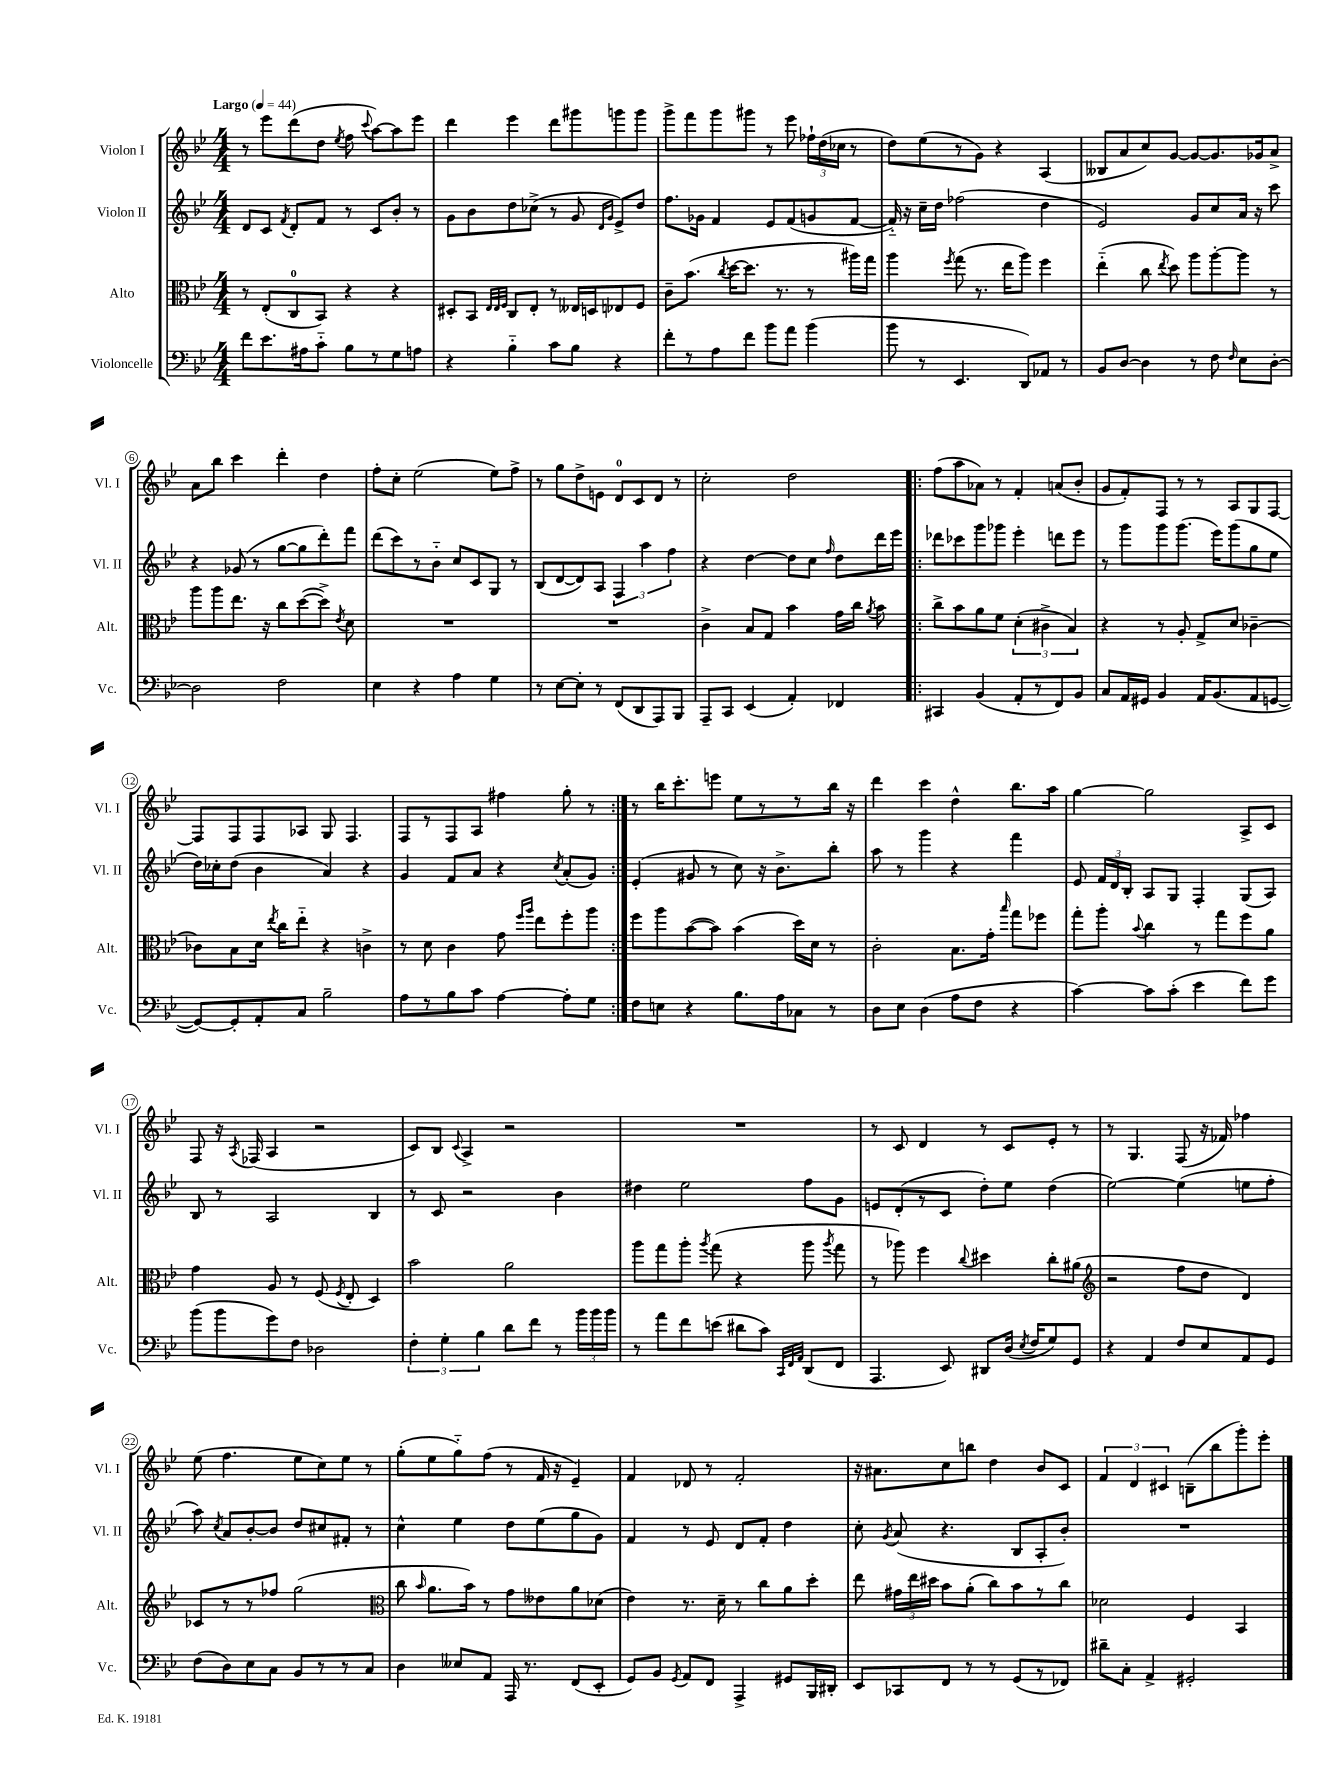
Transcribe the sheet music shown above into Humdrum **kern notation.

**kern	**kern	**kern	**kern
*staff4	*staff3	*staff2	*staff1
*clefF4	*clefC3	*clefG2	*clefG2
*k[b-e-]	*k[b-e-]	*k[b-e-]	*k[b-e-]
*M4/4	*M4/4	*M4/4	*M4/4
*MM44	*MM44	*MM44	*MM44
8f	8r	8d	8r
8.e-	(8E-'	8c	8eee-
.	.	8qf	.
.	8C	8d'	(8ddd
16A#	.	.	.
8c'~	8BB-)	8f	8dd
.	.	.	8qee-
8B-	4r	8r	8ff
.	.	.	8qqccc
8r	.	8c	[8aa)
8G	4r	8b-'	8aa]
8A	.	8r	8eee-
=	=	=	=
4r	8D#'	8g	4ddd
.	8BB-	8b-	.
.	32qqE-	.	.
.	32qqE-	.	.
.	32qqF	.	.
4B-'~	8C	8dd	4eee-
.	8E-'	(8cc-^	.
8c	8r	8r	8ddd
8B-	16E--	8g	8ggg#
.	16D	.	.
.	.	16qqd	.
.	.	16qqg	.
4r	8E-	8e-^)	8ggg
.	8F	8dd	8ggg
=	=	=	=
8f'	8c~	8.ff	8ggg^
8r	(8.b-	.	8fff
.	.	16g-	.
8A	.	4f	8ggg
.	8qcc	.	.
.	[16dd	.	.
8f	8.dd]	.	8ggg#
8b-	.	8e-	8r
.	8.r	.	.
8a	.	(8f	8eee-
(4b-	8r	8g	24ff-`
.	.	.	(24dd
.	.	.	24cc-
.	16aa#)	[8f	8r
.	16gg	.	.
=	=	=	=
8b-	4aa	16f'~])	8dd)
.	.	16r	.
8r	.	16cc~	(8ee-
.	.	16dd	.
.	8qff	.	.
4.EE-	(8gg	(2ff-	8r
.	8.r	.	8g)
.	.	.	4r
.	16ee-	.	.
8DD)	8aa)	.	.
8AA-	4ff	4dd	(4A
8r	.	.	.
=	=	=	=
8BB-	(4ee-'~	2e-)	8B--
[8D	.	.	8a
4D]	8cc	.	8cc)
.	8qee-	.	.
.	8dd)	.	[8g
8r	8aa	8g	8g_
8F	[8aa'	8cc	8.g]
16qqF	.	.	.
8E-	8aa]	16a	.
.	.	16r	16g-
[8D'	8r	8ccc	8a^
=	=	=	=
2D]	8aa	4r	8a
.	8aa	.	8bb-
.	8.ee-	(8g-	4ccc
.	.	8r	.
.	16r	.	.
2F	8cc	[8gg	4ddd'
.	([8dd	8gg]	.
.	8dd^])	8ddd')	4dd
.	8qe-	.	.
.	8d	8fff	.
=	=	=	=
4E-	1r	(8ddd	8ff'
.	.	8ccc)	8cc'
4r	.	8r	(2ee-
.	.	8b-'~	.
4A	.	8cc	.
.	.	8c	.
4G	.	8G	8ee-)
.	.	8r	8ff^
=	=	=	=
8r	1r	(8B-	8r
[8E-	.	[8d	8gg
8E-']	.	8d])	8dd^
8r	.	8A	8e
(8FF	.	6F	8d
8DD	.	.	8c
.	.	6aa	.
8AAA)	.	.	8d
.	.	6ff	.
8BBB-	.	.	8r
=	=	=	=
8AAA~	4c^	4r	2cc'
8CC	.	.	.
(4EE-	8B-	[4dd	.
.	8G	.	.
4AA')	4b-	8dd]	2dd
.	.	8cc	.
.	.	16qqff	.
4FF-	16g	8dd	.
.	16cc	.	.
.	8qa	.	.
.	8b-	16ddd	.
.	.	16eee-	.
=!|:	=!|:	=!|:	=!|:
4CC#	8cc^	8ddd-	(8ff
.	8b-	8ccc-	8aa
(4BB-	8a	8ggg	8a-)
.	8f	8ggg-	8r
8AA'	(6d'	4eee-'	4f'
8r	.	.	.
.	6c#^	.	.
8FF)	.	8ddd	(8a
.	6B-)	.	.
8BB-	.	8eee-	8b-'
=	=	=	=
8C	4r	8r	8g
16AA	.	8ggg	8f')
16GG#	.	.	.
4BB-	8r	8ggg	8F
.	8A'	(8.ggg	8r
16AA	8G^	.	8r
(8.BB-	.	16eee-)	.
.	8d	(8ggg	8A
8AA	[4c-~	8gg	8G
[8GG	.	8ee-	[8F
=	=	=	=
8GG_)	8c-]	16dd)	8F]
.	.	16cc-'	.
8GG']	8B-	(8dd	8F
8AA'	16d	4b-	8F
.	8qee-	.	.
.	16cc	.	.
8C	8ee-'~	.	8A-
2B-~	4r	4a)	8G
.	.	.	4.F
.	4c^	4r	.
=	=	=	=
8A	8r	4g	8F
8r	8d	.	8r
8B-	4c	8f	8F
8c	.	8a	8A
[4A	8g	4r	4ff#
.	16qqff	.	.
.	16qqaa	.	.
.	8ee-	.	.
.	.	8qcc	.
8A']	8ff'	(8a'	8gg'
8G	8aa	8g)	8r
=:|!	=:|!	=:|!	=:|!
8F	8ff	(4e-'	8r
8E	8aa	.	16bb-
.	.	.	8.ccc'
4r	([8b-	8g#	.
.	8b-])	8r	8eee
8.B-	(4b-	8cc)	8ee-
.	.	16r	8r
16A	.	8.b-^	.
8C-	16dd)	.	8r
.	16d	.	.
8r	8r	8bb-'	16bb-
.	.	.	16r
=	=	=	=
8D	2c'	8aa	4ddd
8E-	.	8r	.
(4D	.	4ggg	4ccc
8A	8.B-	4r	4dd^^
8F	.	.	.
.	16g'	.	.
.	16qqbb-	.	.
4r	8gg	4fff	8.bb-
.	8ff-	.	.
.	.	.	16aa
=	=	=	=
[4c)	8gg'	8e-	[4gg
.	8aa'	24f	.
.	.	24d	.
.	.	24B-'	.
.	8qqb-	.	.
8c]	4cc	8A	2gg]
(8c'	.	8G	.
4e-	8r	4F'	.
.	8gg	.	.
8f)	8ff	(8G	8A^
8g	8a	8A)	8c
=	=	=	=
(8b-	4g	8B-	8F
8b-	.	8r	16r
.	.	.	8qA
.	.	.	(16F-
8g)	8A	2A	4A
8F	8r	.	.
2D-	(8F	.	2r
.	8qF	.	.
.	8E-'	.	.
.	4D)	4B-	.
=	=	=	=
6F'	2b-	8r	8c)
.	.	8c	8B-
6G'	.	.	.
.	.	.	8qqc
.	.	2r	4A^
6B-	.	.	.
8d	2a	.	2r
8f	.	.	.
8r	.	4b-	.
24b-	.	.	.
24b-	.	.	.
24b-	.	.	.
=	=	=	=
8r	8aa	4dd#	1r
8a	8gg	.	.
8f	8aa'	2ee-	.
.	8qaa	.	.
(8e	(8gg	.	.
8d#	4r	.	.
8c)	.	.	.
32qqCC	.	.	.
32qqFF	.	.	.
32qqAA	.	.	.
(8DD	8aa	8ff	.
.	8qaa	.	.
8FF	8gg	8g	.
=	=	=	=
4.AAA	8r	8e	8r
.	8aa-)	(8d'	8c
.	4ff	8r	4d
8EE-)	.	8c	.
.	8qqcc	.	.
8DD#	4dd#	8dd')	8r
(16D	.	8ee-	8c
8qE-	.	.	.
16F	.	.	.
8G)	8cc'	(4dd	8e-'
8GG	(8a#	.	8r
=	=	=	=
*	*clefG2	*	*
4r	2r	[2ee-)	8r
.	.	.	4.G
4AA	.	.	.
8F	8ff	(4ee-]	(8F
8E-	8dd	.	16r
.	.	.	16f-)
8AA	4d)	8ee	4ff-
8GG	.	8ff'	.
=	=	=	=
(8F	8c-	8aa)	(8ee-
.	.	8qcc	.
8D)	8r	8a	4.ff
8E-	8r	[8b-'	.
8C	8ff-	8b-]	.
8BB-	(2gg	8dd	8ee-
8r	.	8cc#	8cc)
8r	.	8f#'	8ee-
8C	.	8r	8r
=	=	=	=
*	*clefC3	*	*
4D	8cc	4cc^^	(8gg'
.	16qqb-	.	.
.	8.a	.	8ee-
8E--	.	4ee-	8gg'~)
.	16b-)	.	.
8AA	8r	.	(8ff
16AAA	8g	8dd	8r
8.r	.	.	.
.	8e--	(8ee-	16f
.	.	.	16r
(8FF	8a	8gg	4e-~)
8EE-'	(8d-	8g)	.
=	=	=	=
8GG)	4e-)	4f	4f
8BB-	.	.	.
8qGG	.	.	.
8AA	8.r	8r	8d-
8FF	.	8e-	8r
.	16d~	.	.
4AAA^	8r	8d	2f'
.	8cc	8f'	.
8GG#	8a	4dd	.
16BBB-	8dd'	.	.
16DD#'	.	.	.
=	=	=	=
8EE-	8ee-	8cc'	16r
.	.	.	8.a#
.	.	8qg	.
8CC-	24g#	(8a	.
.	24ee-	.	.
.	24dd#	.	.
8FF	8b-	4.r	8cc
8r	(8a'	.	8bb
8r	8cc)	.	4dd
(8GG	8b-	8B-	.
8r	8r	8A'	8b-
8FF-)	8cc	8b-')	8c
=	=	=	=
8d#~	2d-	1r	6f
8C'	.	.	.
.	.	.	6d
4AA^	.	.	.
.	.	.	6c#
2GG#'	4F	.	(8B~
.	.	.	8bb-
.	4BB-	.	8ggg')
.	.	.	8eee-'
==	==	==	==
*-	*-	*-	*-
